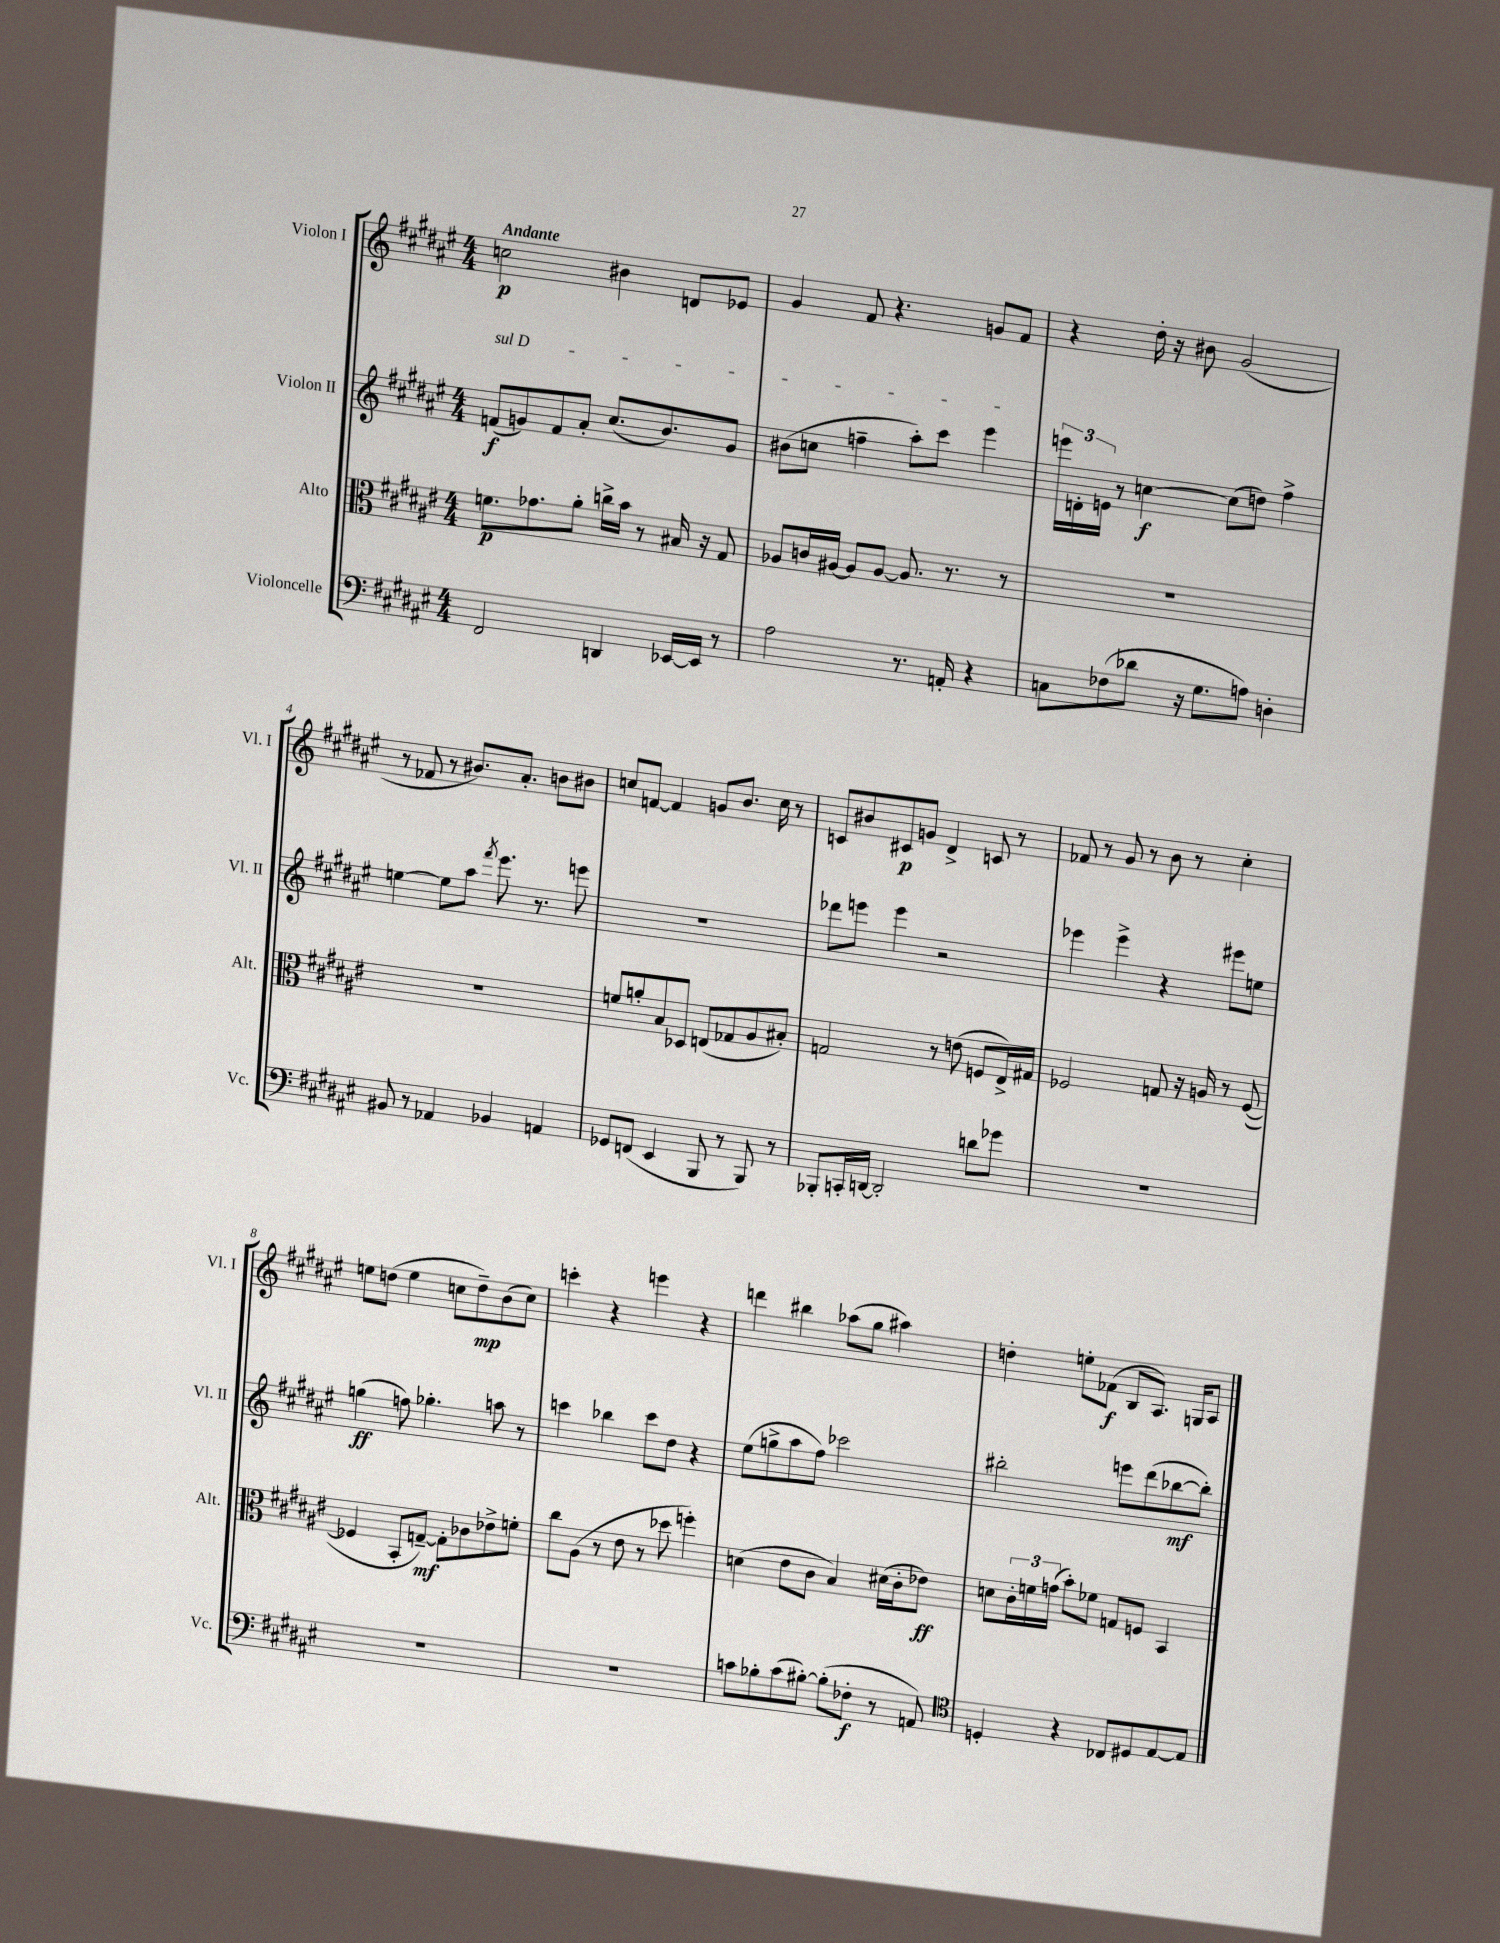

**kern	**dynam	**kern	**dynam	**kern	**dynam	**kern	**dynam
*part4	*part4	*part3	*part3	*part2	*part2	*part1	*part1
*staff4	*staff4	*staff3	*staff3	*staff2	*staff2	*staff1	*staff1
*I"Violoncelle	*	*I"Alto	*	*I"Violon II	*	*I"Violon I	*
*I'Vc.	*	*I'Alt.	*	*I'Vl. II	*	*I'Vl. I	*
*clefF4	*	*clefC3	*	*clefG2	*	*clefG2	*
*k[f#c#g#d#a#e#]	*	*k[f#c#g#d#a#e#]	*	*k[f#c#g#d#a#e#]	*	*k[f#c#g#d#a#e#]	*
*M4/4	*	*M4/4	*	*M4/4	*	*M4/4	*
=1	=1	=1	=1	=1	=1	=1	=1
!	!	!	!	!	!	!LO:TX:a:B:t=Andante	!
!	!	!	!	!LO:TX:a:i:t=sul D	!	!	!
2FF#/	.	8.fn\L	p	(8fn/L	f	2ccn\	p
.	.	.	.	8gn/)	.	.	.
.	.	8.g-X\	.	.	.	.	.
.	.	.	.	8f/	.	.	.
.	.	8a#'\J	.	8a#'/J	.	.	.
4DDn/	.	16ccn^\LL	.	(8.cc#/L	.	4b#X\	.
.	.	16b\JJ	.	.	.	.	.
.	.	8r	.	.	.	.	.
.	.	.	.	8.b/)	.	.	.
[16EE-X/LL	.	16B#X/	.	.	.	8dn/L	.
16EE-/JJ]	.	16r	.	.	.	.	.
8r	.	8G#/	.	8g/J	.	8e-X/J	.
=2	=2	=2	=2	=2	=2	=2	=2
2A#\	.	8A-X/L	.	(8b#X\L	.	4g#/	.
.	.	16cn/L	.	8ccn\J	.	.	.
.	.	[16A#X/JJ	.	.	.	.	.
.	.	8A#/L]	.	4ffn~\	.	8f#/	.
.	.	[8A#/J	.	.	.	4.r	.
8.r	.	8.A#/]	.	8aa#'\L)	.	.	.
.	.	.	.	8ccc#\J	.	.	.
16AAn'/	.	8.r	.	.	.	.	.
4r	.	.	.	4eee#\	.	8gn/L	.
.	.	8r	.	.	.	8f#/J	.
=3	=3	=3	=3	=3	=3	=3	=3
8Cn\L	.	1r	.	24eeen\LL	.	4r	.
.	.	.	.	24dn'\	.	.	.
.	.	.	.	24en\JJ	.	.	.
(8F-X\	.	.	.	8r	.	.	.
8d-X\J	.	.	.	[4ccn\	f	16dd#'\	.
.	.	.	.	.	.	16r	.
16r	.	.	.	.	.	8b#X\	.
8.G#\L	.	.	.	.	.	.	.
.	.	.	.	(8cc\L]	.	(2g#/	.
8An\J)	.	.	.	8ddn\J)	.	.	.
4Dn'\	.	.	.	4ff#^\	.	.	.
!!LO:LB:g=z
=4	=4	=4	=4	=4	=4	=4	=4
8BB#X/	.	1r	.	[4een\	.	8r	.
8r	.	.	.	.	.	8f-X/	.
4AA-X/	.	.	.	8ee\L]	.	8r	.
.	.	.	.	8aa#\J	.	8.b#X/L)	.
.	.	.	.	8qfff#/	.	.	.
4BB-X/	.	.	.	8.eee#\	.	.	.
.	.	.	.	.	.	8.a#'/J	.
.	.	.	.	8.r	.	.	.
4AAn/	.	.	.	.	.	8bn\L	.
.	.	.	.	8eeen\	.	8b#X\J	.
=5	=5	=5	=5	=5	=5	=5	=5
8GG-X/L	.	8fn/L	.	1r	.	8ccn/L	.
(8FFn/J	.	8an'/	.	.	.	[8fn/J	.
4EE#/	.	8B/	.	.	.	4f/]	.
.	.	8D-X/J	.	.	.	.	.
8BBB/	.	(8En/L	.	.	.	8gn/L	.
8r	.	8G-X/	.	.	.	8.b/J	.
8BBB/)	.	8A#/	.	.	.	.	.
.	.	.	.	.	.	16cc\	.
8r	.	8B#X'/J)	.	.	.	8r	.
=6	=6	=6	=6	=6	=6	=6	=6
8BBB-X'/L	.	2Gn/	.	8ddd-X\L	.	8cn/L	.
16CCn'/L	.	.	.	8eeen\J	.	8b#X/	.
[16DDn/JJ	.	.	.	.	.	.	.
2DD'/]	.	.	.	4eee\	.	8c#X/	p
.	.	.	.	.	.	8gn/J	.
.	.	8r	.	2r	.	4d#^/	.
.	.	(8en\	.	.	.	.	.
8dn\L	.	8Fn/L	.	.	.	8cn/	.
8g-X\J	.	16E#^/L)	.	.	.	8r	.
.	.	16G#X/JJ	.	.	.	.	.
=7	=7	=7	=7	=7	=7	=7	=7
1r	.	2F-X/	.	4eee-X\	.	8f-X/	.
.	.	.	.	.	.	8r	.
.	.	.	.	4eee-^\	.	8g#/	.
.	.	.	.	.	.	8r	.
.	.	8Gn/	.	4r	.	8b\	.
.	.	16r	.	.	.	8r	.
.	.	16An/	.	.	.	.	.
.	.	8r	.	8eee#X\L	.	4cc#'\	.
.	.	([8F-/	.	8een\J	.	.	.
!!LO:LB:g=z
=8	=8	=8	=8	=8	=8	=8	=8
1r	.	4F-X/]	.	(4ggn\	ff	8een\L	.
.	.	.	.	.	.	(8ddn\J	.
.	.	8BB'/L	.	8ffn\)	.	4ee\	.
.	.	[8Gn~/J)	mf	4.gg-X'\	.	.	.
.	.	8G'\L]	.	.	.	8ccn\L	.
.	.	8c-X\	.	.	.	8dd~\)	mp
.	.	8e-X^\	.	8aan\	.	(8b\	.
.	.	8fn'\J	.	8r	.	8cc\J)	.
=9	=9	=9	=9	=9	=9	=9	=9
1r	.	8cc#\L	.	4cccn\	.	4cccn'\	.
.	.	(8A#\J	.	.	.	.	.
.	.	8r	.	4bb-X\	.	4r	.
.	.	8e#\	.	.	.	.	.
.	.	8r	.	8ccc\L	.	4eeen\	.
.	.	8dd-X\	.	8dd#\J	.	.	.
.	.	4ffn'\)	.	4r	.	4r	.
=10	=10	=10	=10	=10	=10	=10	=10
8cn\L	.	(4dn\	.	(8ee#\L	.	4dddn\	.
8B-X'\	.	.	.	8ggn^\	.	.	.
(8c\	.	8e#\L	.	8aa#\	.	4bb#X\	.
[8B#X'\J)	.	8c#\J	.	8ff#\J)	.	.	.
(8B#'\L]	.	4B/)	.	2ccc-X\	.	(8aa-X\L	.
8F-X'\J	f	.	.	.	.	8gg#\J	.
8r	.	(16d#X\LL	.	.	.	4aa#X\)	.
.	.	16c#'\J	.	.	.	.	.
8AAn/)	.	8e-X\J)	ff	.	.	.	.
=11	=11	=11	=11	=11	=11	=11	=11
*clefC4	*	*	*	*	*	*	*
4Dn'/	.	8dn\L	.	2bb#X'\	.	4ddn'\	.
.	.	24c#'\L	.	.	.	.	.
.	.	24fn\	.	.	.	.	.
.	.	(24gn\JJ	.	.	.	.	.
4r	.	8b'\L)	.	.	.	8een'\L	.
.	.	8f-X\J	.	.	.	(8f-X\J	f
8C-X/L	.	8Gn/L	.	8eeen\L	.	8B/L	.
8D#X/	.	8Fn/J	.	(8ddd#\	.	8.A#/J)	.
[8E#/	.	4BB/	.	[8bb-X\	mf	.	.
.	.	.	.	.	.	16Gn/KL	.
8E#/J]	.	.	.	8bb-'\J])	.	8A#/J	.
==	==	==	==	==	==	==	==
*-	*-	*-	*-	*-	*-	*-	*-
